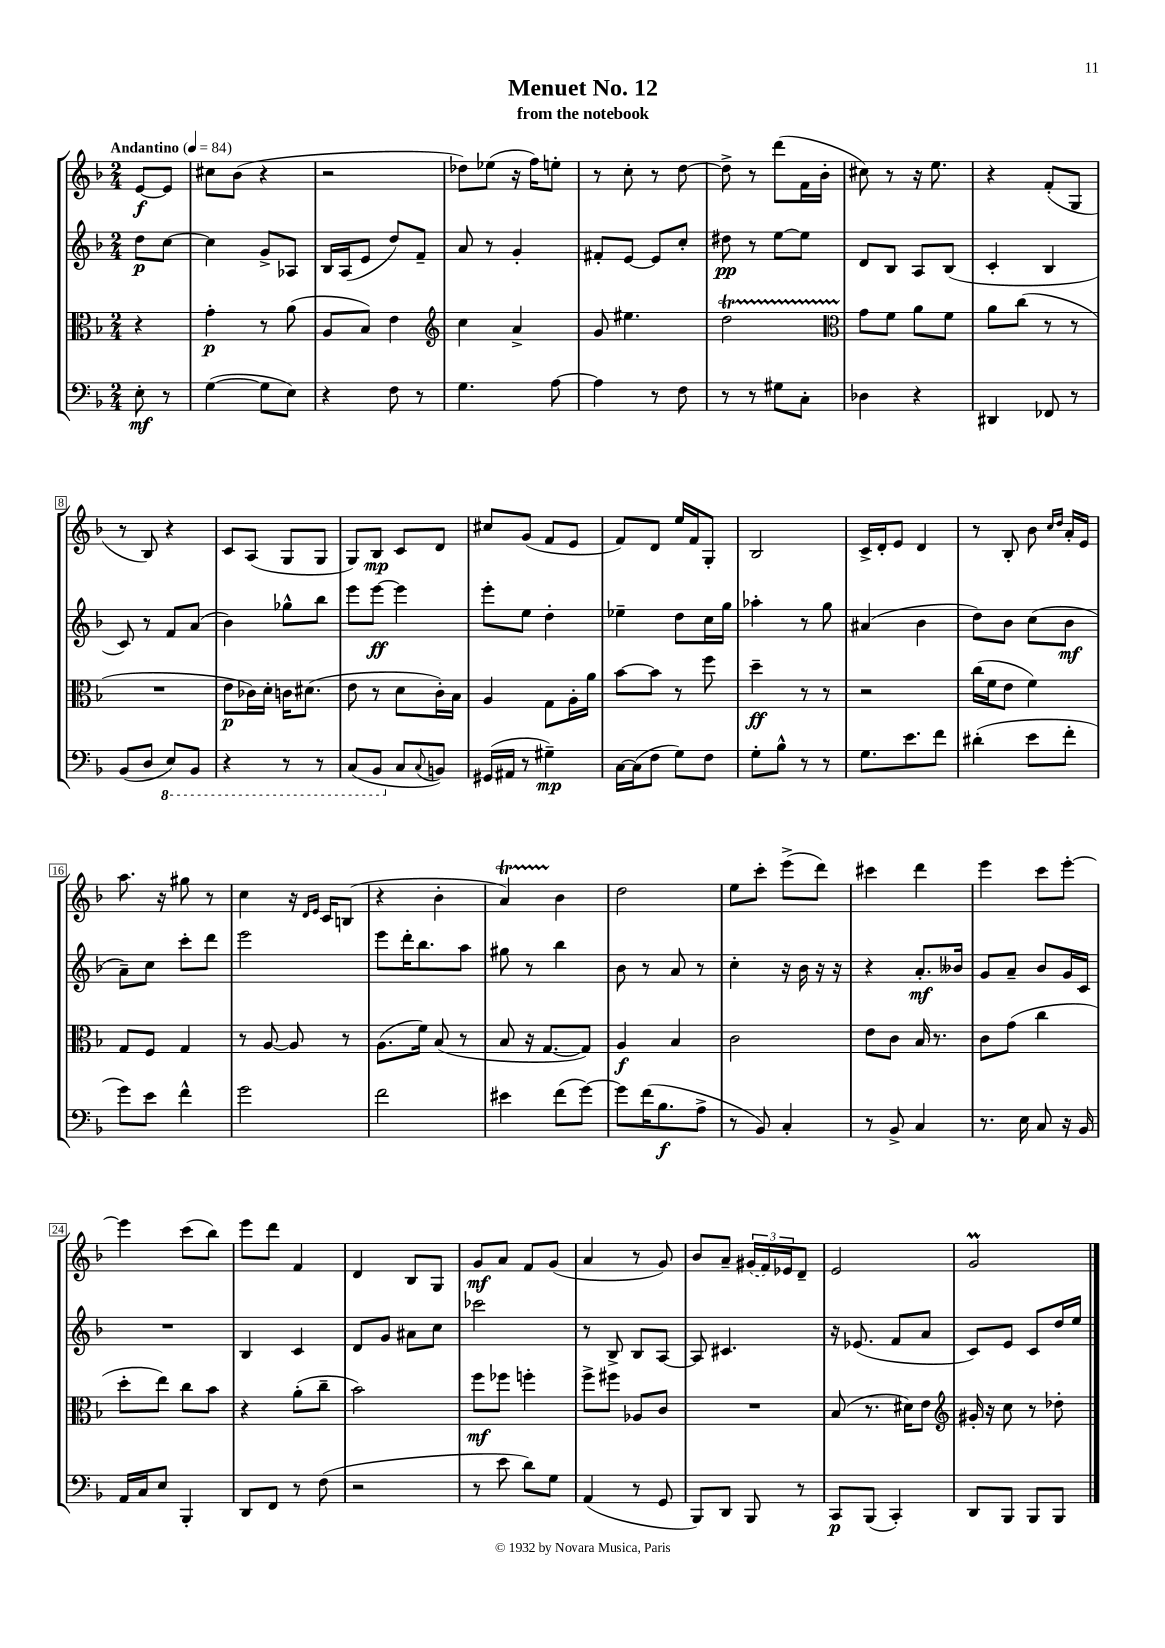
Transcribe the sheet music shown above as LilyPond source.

\header { title = "Menuet No. 12" subtitle = "from the notebook" }
<<
\new StaffGroup <<
\new Staff = "s0" {
    \clef treble \key f \major \numericTimeSignature \time 2/4 \partial 4 \tempo "Andantino" 4 = 84
    e'8~\f e'8 |
    cis''8 bes'8( r4 |
    r2 |
    des''8) ees''8( r16 f''16) e''8-. |
    r8 c''8-. r8 d''8~ |
    d''8-> r8 d'''8( f'16 bes'16-. |
    cis''8) r8 r16 e''8. |
    r4 f'8-.( g8 |
    r8 bes8) r4 |
    c'8 a8( g8 g8 |
    g8) bes8\mp c'8 d'8 |
    cis''8 g'8( f'8 e'8 |
    f'8) d'8 e''16 f'16 g8-. |
    bes2 |
    c'16-> d'16-. e'8 d'4 |
    r8 bes8-. bes'8 \grace { c''16 d''16 } a'16-. e'16 |
    a''8. r16 gis''8 r8 |
    c''4 r16 \grace { d'16 e'16 } c'16 b8( |
    r4 bes'4-. |
    a'4\startTrillSpan) bes'4\stopTrillSpan |
    d''2 |
    e''8 c'''8-. e'''8->( d'''8) |
    cis'''4 d'''4 |
    e'''4 c'''8 e'''8~-. |
    e'''4 c'''8( bes''8) |
    e'''8 d'''8 f'4 |
    d'4 bes8 g8 |
    g'8\mf a'8 f'8 g'8( |
    a'4 r8 g'8) |
    bes'8 a'8-- \tuplet 3/2 { \once \slurDashed gis'16( f'16) ees'16 } d'8-- |
    e'2 |
    g'2\prall \bar "|." |
}
\new Staff = "s1" {
    \clef treble \key f \major \numericTimeSignature \time 2/4 \partial 4
    d''8\p c''8~ |
    c''4 g'8-> aes8 |
    bes16 a16( e'8 d''8) f'8-- |
    a'8 r8 g'4-. |
    fis'8-. e'8~ e'8 c''8-. |
    dis''8\pp r8 e''8~ e''8 |
    d'8 bes8 a8 bes8( |
    c'4-. bes4 |
    c'8) r8 f'8 a'8( |
    bes'4) ges''8-^ bes''8 |
    e'''8 e'''8~\ff e'''4 |
    e'''8-. e''8 d''4-. |
    ees''4-- d''8 c''16 g''16 |
    aes''4-. r8 g''8 |
    ais'4( bes'4 |
    d''8) bes'8 c''8( bes'8\mf |
    a'8--) c''8 c'''8-. d'''8 |
    e'''2 |
    e'''8 d'''16-. bes''8. a''8 |
    gis''8 r8 bes''4 |
    bes'8 r8 a'8 r8 |
    c''4-. r16 bes'16 r16 r16 |
    r4 a'8.-.\mf beses'16 |
    g'8 a'8-- bes'8 g'16 c'16 |
    R2 |
    bes4 c'4 |
    d'8 g'8 ais'8 c''8 |
    ces'''2 |
    r8 bes8-> bes8 a8~ |
    a8 cis'4. |
    r16 ees'8.( f'8 a'8 |
    c'8) e'8 c'8 d''16 e''16 \bar "|." |
}
\new Staff = "s2" {
    \clef alto \key f \major \numericTimeSignature \time 2/4 \partial 4
    r4 |
    g'4-.\p r8 a'8( |
    a8 bes8) e'4 |
    \clef treble c''4 a'4-> |
    g'8 eis''4. |
    d''2\startTrillSpan |
    \clef alto g'8\stopTrillSpan f'8 a'8 f'8 |
    a'8 c''8( r8 r8 |
    R2 |
    e'8\p ces'16) d'16-. c'16 dis'8.( |
    e'8 r8 d'8 c'16-.) bes16 |
    a4 g8 a16-. a'16 |
    bes'8~ bes'8 r8 f''8 |
    d''4--\ff r8 r8 |
    r2 |
    c''16( f'16 e'8 f'4) |
    g8 f8 g4 |
    r8 a8~ a8 r8 |
    a8.( f'16) bes8( r8 |
    bes8 r16 g8.~ g8) |
    a4\f bes4 |
    c'2 |
    e'8 c'8 bes16 r8. |
    c'8 g'8( c''4 |
    d''8-. e''8) c''8 bes'8 |
    r4 a'8-.( c''8-- |
    bes'2) |
    f''8\mf fes''8 f''4-. |
    f''8-> fis''8 aes8 c'8 |
    R2 |
    bes8( r8. dis'16) e'8 |
    \clef treble gis'16-. r16 c''8 r8 des''8-. \bar "|." |
}
\new Staff = "s3" {
    \clef bass \key f \major \numericTimeSignature \time 2/4 \partial 4
    e8-.\mf r8 |
    g4~( g8 e8) |
    r4 f8 r8 |
    g4. a8~ |
    a4 r8 f8 |
    r8 r8 gis8 c8-. |
    des4 r4 |
    dis,4 fes,8 r8 |
    bes,8( d8 \ottava #-1 e,8) bes,,8 |
    r4 r8 r8 |
    c,8( bes,,8 \ottava #0 c8 \appoggiatura { c8 } b,8) |
    gis,16( ais,16 r8 gis4--\mp) |
    c16~ c16( f8 g8) f8 |
    g8-. bes8-^ r8 r8 |
    g8. e'8. f'8 |
    dis'4-.( e'8 f'8-. |
    g'8) e'8 f'4-^ |
    g'2 |
    f'2 |
    eis'4 f'8( g'8~) |
    g'8 f'16( bes8.\f a8-> |
    r8 bes,8) c4-. |
    r8 bes,8-> c4 |
    r8. e16 c8 r16 bes,16 |
    a,16 c16 e8 bes,,4-. |
    d,8 f,8 r8 f8( |
    r2 |
    r8 e'8 d'8) g8 |
    a,4( r8 g,8 |
    bes,,8) d,8 bes,,8 r8 |
    c,8\p bes,,8( c,4-.) |
    d,8 bes,,8 bes,,8 bes,,8 \bar "|." |
}
>>
>>
\layout { \context { \Score \override BarNumber.stencil = #(make-stencil-boxer 0.1 0.3 ly:text-interface::print) } }
